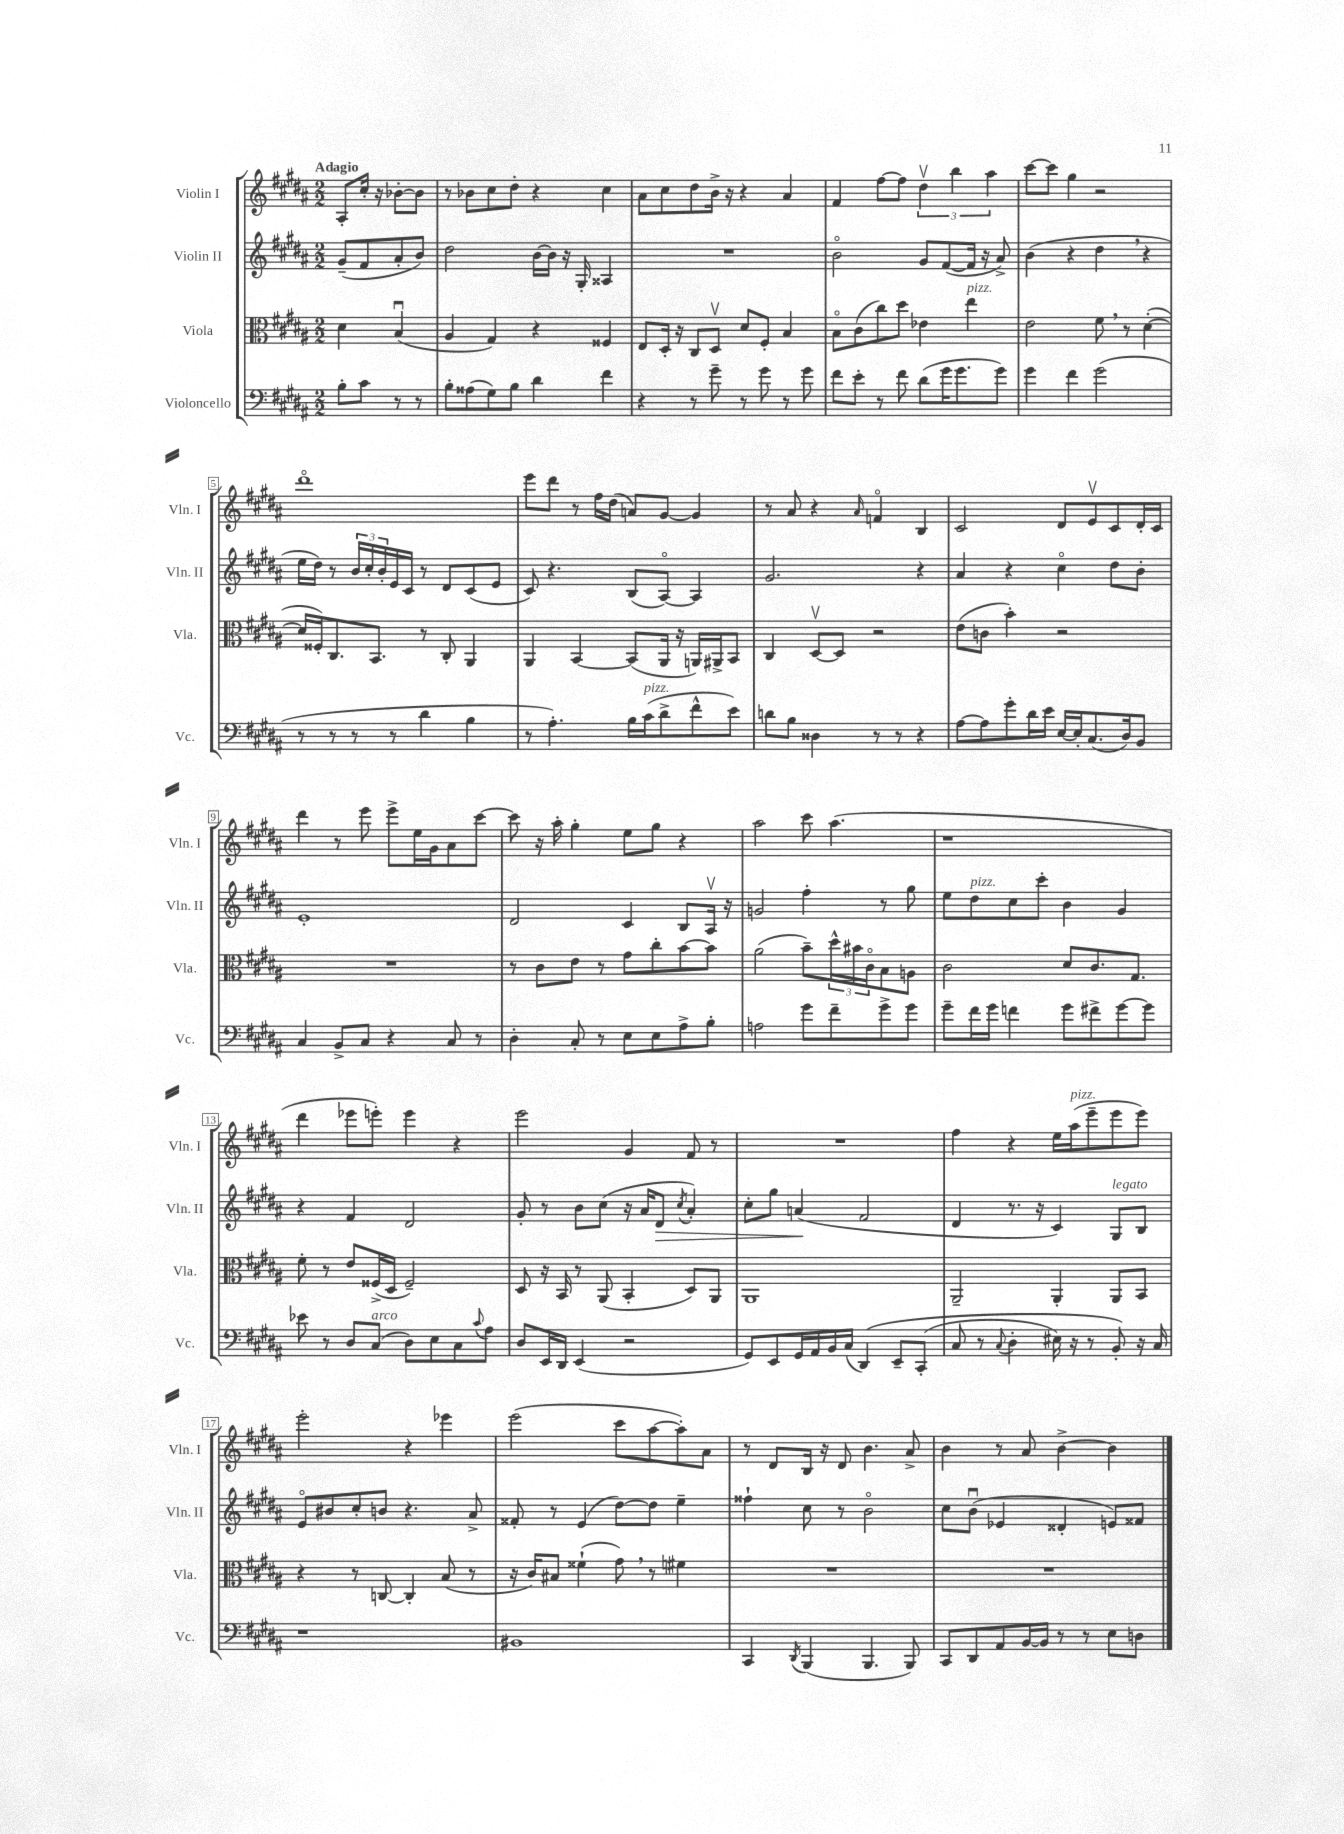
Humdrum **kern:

**kern	**kern	**kern	**dynam	**kern
*part4	*part3	*part2	*part2	*part1
*staff4	*staff3	*staff2	*staff2	*staff1
*I"Violoncello	*I"Viola	*I"Violin II	*	*I"Violin I
*I'Vc.	*I'Vla.	*I'Vln. II	*	*I'Vln. I
*clefF4	*clefC3	*clefG2	*	*clefG2
*k[f#c#g#d#a#]	*k[f#c#g#d#a#]	*k[f#c#g#d#a#]	*	*k[f#c#g#d#a#]
*M2/2	*M2/2	*M2/2	*	*M2/2
=	=	=	=	=
!	!	!	!	!LO:TX:a:B:t=Adagio
8B'\L	4d#\	(8g#~/L	.	8A#'/L
8c#\J	.	8f#/	.	16cc#'/Jk
.	.	.	.	16r
8r	(4Bu/	8a#'/	.	[8b-X'\L
8r	.	8b/J)	.	8b-\J]
=1	=1	=1	=1	=1
8B'\L	4A#/	2dd#\	.	8r
(8A##X\	.	.	.	8b-X\L
8G#\)	4G#/)	.	.	8cc#\
8B\J	.	.	.	8dd#'\J
4d#\	4r	[16b\LL	.	4r
.	.	16b\JJ]	.	.
.	.	16r	.	.
.	.	16G#'/	.	.
4f#\	4F##X/	4A##X/	.	4cc#\
=2	=2	=2	=2	=2
4r	8E/L	1r	.	8a#\L
.	16D#'/Jk	.	.	8cc#\
.	16r	.	.	.
8r	8C#/L	.	.	8dd#\
8g#~\	8D#v/J	.	.	16b^\Jk
.	.	.	.	16r
8r	8d#/L	.	.	4r
8g#\	8F#'/J	.	.	.
8r	4B/	.	.	4a#/
8g#\	.	.	.	.
=3	=3	=3	=3	=3
8f#\L	8B\L	2b\	.	4f#/
8e'\J	(8c#\	.	.	.
8r	8cc#\)	.	.	[8ff#\L
8f#\	8dd#\J	.	.	8ff#\J]
(8d#\L	4e-X\	8g#/L	.	6dd#v\
16g#\K	.	([8f#/	.	.
.	.	.	.	6bb\
8.g#\	.	.	.	.
!	!LO:TX:a:i:t=pizz.	!	!	!
.	4ee\	16f#/Jk]	.	.
.	.	16r	.	.
.	.	.	.	6aa#\
8g#\J)	.	8a#^/)	.	.
=4	=4	=4	=4	=4
4g#\	2e\	(4b\	.	[8ccc#\L
.	.	.	.	8ccc#\J]
4f#\	.	4r	.	4gg#\
(2g#\	8f#,\	4dd#,\	.	2r
.	8r	.	.	.
.	([4d#'\	4r	.	.
!!LO:LB:g=z
=5	=5	=5	=5	=5
8r	16d#/LL]	16ee\LL	.	1ddd#
.	16F##X'/J)	16dd#\JJ)	.	.
8r	8.C#/	8r	.	.
8r	.	24b/LL	.	.
.	.	24cc#'/	.	.
.	8.BB/J	.	.	.
.	.	24b'/	.	.
8r	.	16e/	.	.
.	.	16c#/JJ	.	.
4d#\	8r	8r	.	.
.	8C#'/	8d#/L	.	.
4B\	4AA#/	(8c#/	.	.
.	.	8e/J	.	.
=6	=6	=6	=6	=6
8r	4AA#/	8c#/)	.	8eee\L
4.A#'\)	.	4.r	.	8ddd#\J
.	[4BB/	.	.	8r
.	.	.	.	16ff#\LL
.	.	.	.	(16dd#\JJ
16B\LL	(8BB/L]	(8B/L	.	8an/L)
!LO:TX:a:i:t=pizz.	!	!	!	!
(16c#\J	.	.	.	.
8d#^\	16AA#/Jk	[8A#/J)	.	[8g#/J
.	16r	.	.	.
8f#^^\	16AAn/LL)	4A#/]	.	4g#/]
.	16AA#X^/J	.	.	.
8e\J)	8BB/J	.	.	.
=7	=7	=7	=7	=7
8dn\L	4C#/	2.g#/	.	8r
8B\J	.	.	.	8a#/
4D##X\	[8D#v/L	.	.	4r
.	8D#/J]	.	.	.
.	.	.	.	16qqa#/
8r	2r	.	.	4fn/
8r	.	.	.	.
4r	.	4r	.	4B/
=8	=8	=8	=8	=8
[8A#\L	(8e\L	4a#/	.	2c#/
8A#\]	8cn\J	.	.	.
8g#'\	4b'\)	4r	.	.
16d#\L	.	.	.	.
16e\JJ	.	.	.	.
[16E/LL	2r	4cc#\	.	8d#/L
16E'/J]	.	.	.	.
(8.C#/	.	.	.	8ev/
.	.	8dd#\L	.	8c#/
16D#/k)	.	.	.	.
8BB/J	.	8b'\J	.	16d#'/L
.	.	.	.	16c#/JJ
!!LO:LB:g=z
=9	=9	=9	=9	=9
4C#/	1r	1e'	.	4ddd#\
8BB^/L	.	.	.	8r
8C#/J	.	.	.	8eee\
4r	.	.	.	8eee^\L
.	.	.	.	16ee\L
.	.	.	.	16g#\J
8C#/	.	.	.	8a#\
8r	.	.	.	[8ccc#\J
=10	=10	=10	=10	=10
4D#'\	8r	2d#/	.	8ccc#\]
.	8c#\L	.	.	16r
.	.	.	.	16aa#'\
8C#'/	8e\J	.	.	4gg#'\
8r	8r	.	.	.
8E\L	8g#\L	4c#/	.	8ee\L
8E\	8cc#'\	.	.	8gg#\J
8A#^\	[8b\	8B/L	.	4r
8B'\J	8b\J]	16A#v/Jk	.	.
.	.	16r	.	.
=11	=11	=11	=11	=11
2An\	(2a#\	2gn/	.	2aa#\
8g#\L	8b~\L)	4ff#'\	.	8ccc#\
8f#~\	24dd#^^\L	.	.	(4.aa#\
.	24b#X\	.	.	.
.	24c#\J	.	.	.
8g#^\	8B\	8r	.	.
8g#\J	8An\J	8gg#\	.	.
=12	=12	=12	=12	=12
8g#~\L	2c#\	8ee\L	.	1r
!	!	!LO:TX:a:i:t=pizz.	!	!
16f#\L	.	8dd#\	.	.
16g#\JJ	.	.	.	.
4fn\	.	8cc#\	.	.
.	.	8ccc#'\J	.	.
8g#\L	8d#/L	4b\	.	.
8f#X^\	8.c#/	.	.	.
[8g#\	.	4g#/	.	.
.	8.G#/J	.	.	.
8g#\J]	.	.	.	.
!!LO:LB:g=z
=13	=13	=13	=13	=13
8e-X\	8f#'\	4r	.	4ddd#\
8r	8r	.	.	.
8D#/L	8e/L	4f#/	.	8eee-X\L
!LO:TX:a:i:t=arco	!	!	!	!
(8C#/J	(16F##X^/L	.	.	8eeen'\J)
.	16D#/JJ	.	.	.
8D#\L)	2F##~/)	2d#/	.	4eee\
8E\	.	.	.	.
8C#\	.	.	.	4r
8qqc#/	.	.	.	.
8A#\J	.	.	.	.
=14	=14	=14	=14	=14
8D#/L	8D#/	8g#'/	.	2eee\
16EE/L	16r	8r	.	.
16DD#/JJ	16BB/	.	.	.
(4EE/	8r	8b\L	.	.
.	(8AA#/	(8cc#\J	.	.
2r	4BB'/	16r	.	4g#/
.	.	16a#/KL	.	.
!	!	!	!LO:HP:b	!
.	.	8d#/J	>	.
.	.	8qcc#/	.	.
.	8D#/L)	4a#'/)	.	8f#/
.	8AA#/J	.	.	8r
=15	=15	=15	=15	=15
8GG#/L)	1AA#	8cc#'\L	.	1r
8EE/	.	8gg#\J	.	.
16GG#/L	.	(4an/	.	.
16AA#/	.	.	.	.
16BB/	.	.	.	.
(16C#/JJ	.	.	.	.
(4DD#/)	.	2f#/	]	.
8EE~/L	.	.	.	.
(8CC#'/J	.	.	.	.
=16	=16	=16	=16	=16
8C#/	2AA#~/	4d#/	.	4ff#\
8r	.	.	.	.
8qqC#/	.	.	.	.
4D#'\	.	8.r	.	4r
.	.	16r	.	.
16E#X\)	4AA#'/	4c#/)	.	16ee\LL
!	!	!	!	!LO:TX:a:i:t=pizz.
16r	.	.	.	(16aa#\J
8r	.	.	.	8eee~\
!	!	!LO:TX:a:i:t=legato	!	!
8BB'/)	8AA#/L	8G#/L	.	8eee\
16r	8BB/J	8B/J	.	8eee\J)
16C#/	.	.	.	.
!!LO:LB:g=z
=17	=17	=17	=17	=17
1r	4r	8e/L	.	2eee'\
.	.	8b#X/	.	.
.	8r	8cc#'/	.	.
.	[8Cn/	8bn/J	.	.
.	4C'/]	4.r	.	4r
.	(8B/	.	.	4eee-X\
.	8r	8a#^/	.	.
=18	=18	=18	=18	=18
1BB#X	16r	8f##X'/	.	(2eee\
.	16c#/KL)	.	.	.
.	8B#X/J	8r	.	.
.	(4f##X`\	(4e/	.	.
.	8g#,\)	[8dd#\L)	.	8ccc#\L
.	8r	8dd#\J]	.	[8aa#\
.	4f#X\	4ee~\	.	8aa#'\])
.	.	.	.	8a#\J
=19	=19	=19	=19	=19
4CC#/	1r	4ff##X`\	.	8r
.	.	.	.	8d#/L
8qDD#/	.	.	.	.
(4BBB/	.	8cc#\	.	16B/Jk
.	.	.	.	16r
.	.	8r	.	8d#/
4.BBB/	.	2b\	.	4.b\
8BBB/)	.	.	.	8a#^/
=20	=20	=20	=20	=20
8CC#/L	1r	8cc#\L	.	4b\
8DD#/	.	(8bu\J	.	.
8AA#/	.	4e-X/	.	8r
[16BB/L	.	.	.	8a#/
16BB/JJ]	.	.	.	.
8r	.	4d##X'/	.	[4b^\
8r	.	.	.	.
8E\L	.	8en/L)	.	4b\]
8Dn\J	.	8f##X/J	.	.
==	==	==	==	==
*-	*-	*-	*-	*-
